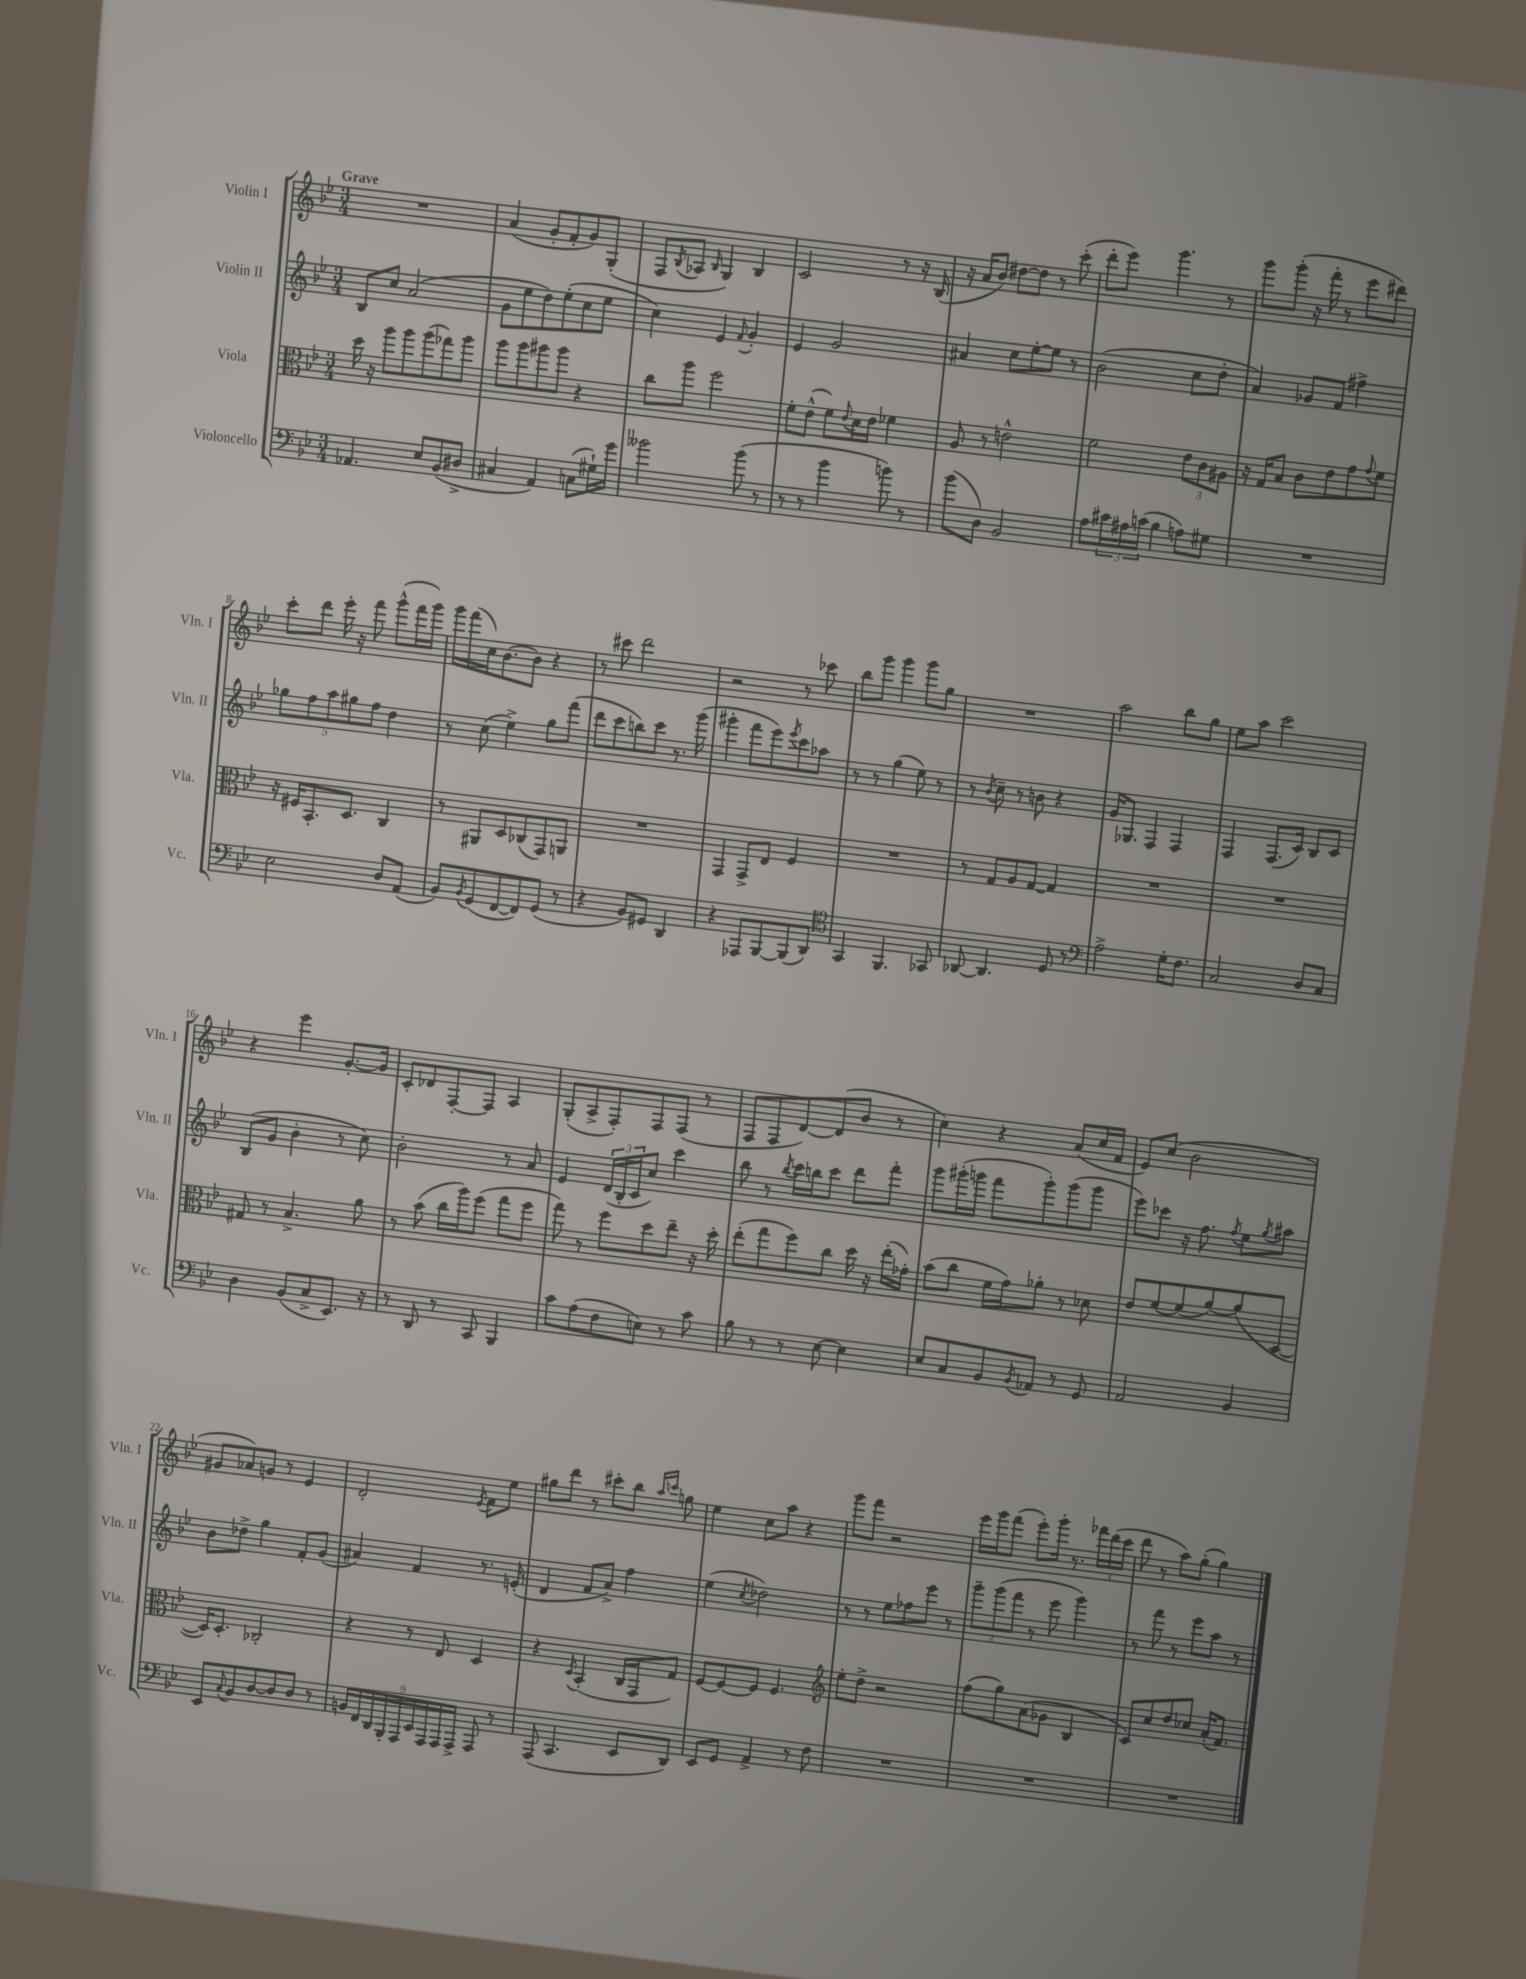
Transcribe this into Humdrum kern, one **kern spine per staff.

**kern	**kern	**kern	**kern
*part4	*part3	*part2	*part1
*staff4	*staff3	*staff2	*staff1
*I"Violoncello	*I"Viola	*I"Violin II	*I"Violin I
*I'Vc.	*I'Vla.	*I'Vln. II	*I'Vln. I
*clefF4	*clefC3	*clefG2	*clefG2
*k[b-e-]	*k[b-e-]	*k[b-e-]	*k[b-e-]
*M3/4	*M3/4	*M3/4	*M3/4
=1	=1	=1	=1
!	!	!	!LO:TX:a:B:t=Grave
4.AA-X/	16dd\	8B-/L	2.r
.	16r	.	.
.	8aa\L	8cc/J	.
.	8aa\	(2a/	.
8E-/L	(8aa\	.	.
(8BB-/	8gg-X\)	.	.
8D#X^/J	8aa\J	.	.
=2	=2	=2	=2
4C#X/	8aa\L	8g\L	(4a/
.	8aa\	8ee-\	.
4AA/)	8aa#X\	8dd\)	8g'/L
.	8aa#\J	(8ee-'\	8f'/
(8Cn\L	4r	8cc\	8g/)
16G#X`\L)	.	8ee-\J	(8G'/J
16g\JJ	.	.	.
=3	=3	=3	=3
2b--X\	8cc\L	4cc\)	8F/L
.	.	.	8qB-/
.	8aa\J	.	8A-X/J
.	.	.	16qqB-/
.	2ff\	4e-/	4G/)
.	.	8qqf/	.
(8b--\	.	4g'/	4B-/
8r	.	.	.
=4	=4	=4	=4
8r	8f'\L	4e-/	2c/
8r	(8e-^^\J	.	.
4b-\	8f\L)	2g/	.
.	8qqe-/	.	.
.	16d\L	.	.
.	16e-\JJ	.	.
8bn\)	4f-X\	.	8r
8r	.	.	16r
.	.	.	(16B-/
=5	=5	=5	=5
(8b-\L	8A/	4a#X/	16r
.	.	.	16a/KL
8D\J)	8r	.	8b-/J)
2BB-/	2en^^\	8cc\L	[8dd#X\L
.	.	[8ee-'\	8dd#\J]
.	.	8ee-\J]	8r
.	.	8r	(8ccc'\
=6	=6	=6	=6
8A\L	2f\	(2b-\	8ddd'\L
24c#X\L	.	.	8eee-\J)
24A#X\	.	.	.
(24cn\JJ	.	.	.
4B-\	.	.	4.ggg\
8An\L)	12e-\L	8cc\L	.
.	12c\	.	.
8G#X\J	.	8dd'\J	8r
.	12A#X\J	.	.
=7	=7	=7	=7
2.r	16r	4a/)	8ggg\L
.	16G/KL	.	.
.	8B-/J	.	(8ggg'\J
.	8c\L	8g-X/L	16r
.	.	.	16fff'\
.	8e-\	8f/J	8r
.	8g\	4ff#X^\	8eee-\L
.	8qqg/	.	.
.	8f\J	.	8ddd#X\J)
!!LO:LB:g=z
=8	=8	=8	=8
2E-\	16r	10gg-X\L	8ccc'\L
.	16F#X/KL	.	.
.	.	10ff\	.
.	8.BB-'/	.	8ddd\J
.	.	10aa\	.
.	.	.	16eee-'\
.	.	10gg#X\	.
.	8.D/J	.	16r
.	.	.	8fff\
.	.	10ff\J	.
8D/L	4C/	4dd\	(8ggg^^\L
(8AA/J	.	.	16fff\L
.	.	.	16ggg\JJ)
=9	=9	=9	=9
8BB-/L)	8r	8r	16ggg\LL
.	.	.	(16fff\
8qBB-/	.	.	.
(8GG/	8AA#X/L	(8cc\	16cc\J)
.	.	.	[8.b-\
[8FF/	8D/	4ee-^\)	.
8FF/])	(8C-X/	.	8b-\J]
(8GG/J	8GG/)	8gg\L	4r
8r	8AAn/J	(8fff\J	.
=10	=10	=10	=10
4r	2.r	8ddd\L	8r
.	.	8ccc\	8ccc#X\
8BB-/L)	.	8bbn\)	2ddd\
8GG#X/J	.	8ccc\J	.
4DD/	.	8.r	.
.	.	(16ggg\	.
=11	=11	=11	=11
4r	4GG/	4ggg#X'\	2r
8AAA-X/L	8GG^/L	8fff\L	.
[8BBB-/	8E-/J	8eee-\)	.
.	.	8qeee-/	.
(8BBB-/]	4F/	8ccc\	8r
8DD/J)	.	8aa-X\J	8ccc-X\
=12	=12	=12	=12
*clefC4	*	*	*
4GG/	2.r	8r	8bb-\L
.	.	8r	8ggg\J
4.FF/	.	(4gg\	4ggg\
.	.	8ee-\)	8ggg\L
8GG-X/	.	8r	8gg\J
=13	=13	=13	=13
[8AA-X/	8r	8r	2.r
.	.	8qb-/	.
4.AA-/]	8G/L	8cc~\	.
.	8A/	8r	.
.	[8G/J	8bn\	.
8D/	4G/]	4r	.
8r	.	.	.
=14	=14	=14	=14
*clefF4	*	*	*
2A^\	2.r	16g/KL	2aa\
.	.	8.G-X/J	.
.	.	4F/	.
16G'\KL	.	4F/	8bb-\L
8.F\J	.	.	.
.	.	.	8gg\J
=15	=15	=15	=15
2C/	2.r	4F/	8ee-\L
.	.	.	8aa\J
.	.	(8.F/L	2ccc\
.	.	16c/Jk)	.
8D/L	.	8B-/L	.
8C/J	.	8c/J	.
!!LO:LB:g=z
=16	=16	=16	=16
4D\	8G#X/	(8B-/L	4r
.	8r	8g/J	.
(8BB-/L	4.B-^/	4b-'\	4eee-\
8C^/	.	.	.
8.EE-/J)	.	8r	[8.g'/L
.	8a\	8cc\)	.
16r	.	.	16g/Jk]
=17	=17	=17	=17
8r	8r	2b-'\	8c'/L
8DD/	(8b-\	.	8d-X/
8r	16cc\LL	.	[8F'/
.	16aa\J)	.	.
8CC/	(8ff\J	.	8F/J]
4BBB-/	8gg\L	8r	4A/
.	8ff\J	8a/	.
=18	=18	=18	=18
8c\L	8gg\)	4e-/	(8G'/L
(8A\	8r	.	8A^/
8F\	8ff\L	(24d/LL	8F'/)
.	.	24B-'/	.
.	.	24c/J	.
8En\J)	8dd\	8cc/J)	8F/
8r	8ee-~\J	4ccc\	(8F/J
8c\	16r	.	8r
.	16dd'\	.	.
=19	=19	=19	=19
8B-\	(8ee-'\L	8bb-\	8F/L
8r	8gg\	8r	8F/
.	.	8qbb-/	.
8r	8ff\)	16ccc\LL	[8d/)
.	.	16bbn\J	.
[8E-\	8cc\J	8ccc\J	(8d/]
4E-\]	16dd\	8ddd\L	8b-/J
.	16r	.	.
.	(16ee-'\LL	8fff'\J	8r
.	16g-X'\JJ)	.	.
=20	=20	=20	=20
8E-/L	(8b-\L	8ggg\L	4cc\)
8C/	8cc\J	(16ggg#X'\L	.
.	.	16gggn\JJ	.
8BB-/	16f\LL	8fff\L	4r
.	16g\J)	.	.
8qBB-/	.	.	.
8AA-X/J	8a-X'\J	8ggg'\)	.
8r	8r	(8ggg\	(8a/L
8GG/	8d-X\	8ggg\J	16cc/L
.	.	.	16f/JJ
=21	=21	=21	=21
2AA/	8e-/L	8eee-\L)	8e-/L)
.	[8f/	8ccc-X\J	(8cc/J
.	(8f/]	16r	2b-\
.	.	8.ff\	.
.	[8a/)	.	.
.	.	8qff/	.
4BB-/	(8a/]	8ee-\L	.
.	.	8qgg/	.
.	[8D/J	8aa#X\J	.
!!LO:LB:g=z
=22	=22	=22	=22
8EE-/L	16D/KL])	8b-\L	8g#X/L
.	8.D'/J	.	.
8qqC/	.	.	.
8BB-/	.	8dd-X^\J	8a-X/)
[8D/	2C-X'/	4gg\	8gn/J
8D/]	.	.	8r
8D/J	.	8f'/L	4e-/
8r	.	(8g/J	.
=23	=23	=23	=23
18BBn/LL	4r	4a#X/)	2d'/
18FF/	.	.	.
18DD/	.	.	.
18BBB-'/	.	.	.
18AAA/	.	.	.
.	8r	4f/	.
18EE-/	.	.	.
18AAA/	.	.	.
.	8E-/	.	.
18AAA/	.	.	.
18AAA^/JJ	.	.	.
.	.	.	8qe-/
8AAA/	4D/	8.r	8f\L
8r	.	.	8ee-\J
.	.	(16en'/	.
=24	=24	=24	=24
(8AAA/	4r	4d/	8gg#X\L
4.CC/	.	.	8ddd\J
.	8qD/	.	.
.	(4BB-'/	8f/L	8r
.	.	8a^/J)	8ccc#X'\L
8EE-/L	16C/LL	4ff\	8bb-\J
.	16GG/J	.	.
.	.	.	16qqaa/LL
.	.	.	16qqcccn/JJ
8DD/J)	8G/J)	.	8ggn\
=25	=25	=25	=25
8EE-/L	[8F/L	(4ee-\	4ee-\
8GG/J	8F/_	.	.
.	.	8qcc/	.
4AA^/	8F/J]	2dd-X\)	8cc\L
.	4.F/	.	8aa\J
8r	.	.	4r
8F\	.	.	.
=26	=26	=26	=26
*	*clefG2	*	*
2.r	8ee-'\L	8r	8ggg\L
.	8dd^\J	8r	8fff\J
.	2r	8ee-\L	2r
.	.	8ff-X\	.
.	.	8eee-\J	.
.	.	8r	.
=27	=27	=27	=27
2.r	(8ff\L	12ggg~\L	16eee-\LL
.	.	.	16ggg\J
.	.	(12ggg\	.
.	8gg\)	.	(8fff\J
.	.	12fff\J	.
.	(8a\	8r	8eee-'\L)
.	8g-X\J	8eee-\	16ggg'\Jk
.	.	.	8.r
.	4B-/	4ggg\)	.
.	.	.	24fff-X\LL
.	.	.	(24ddd\
.	.	.	24ccc\JJ
=28	=28	=28	=28
2.r	8c/L)	8r	8ddd\
.	8cc/	8fff\	8r
.	8dd/	8r	8aa\L)
.	8cc-X/J	8eee-\L	(8gg'\J
.	(16a'/KL	8aa\J	4gg\)
.	8.f/J)	.	.
.	.	8r	.
==	==	==	==
*-	*-	*-	*-
